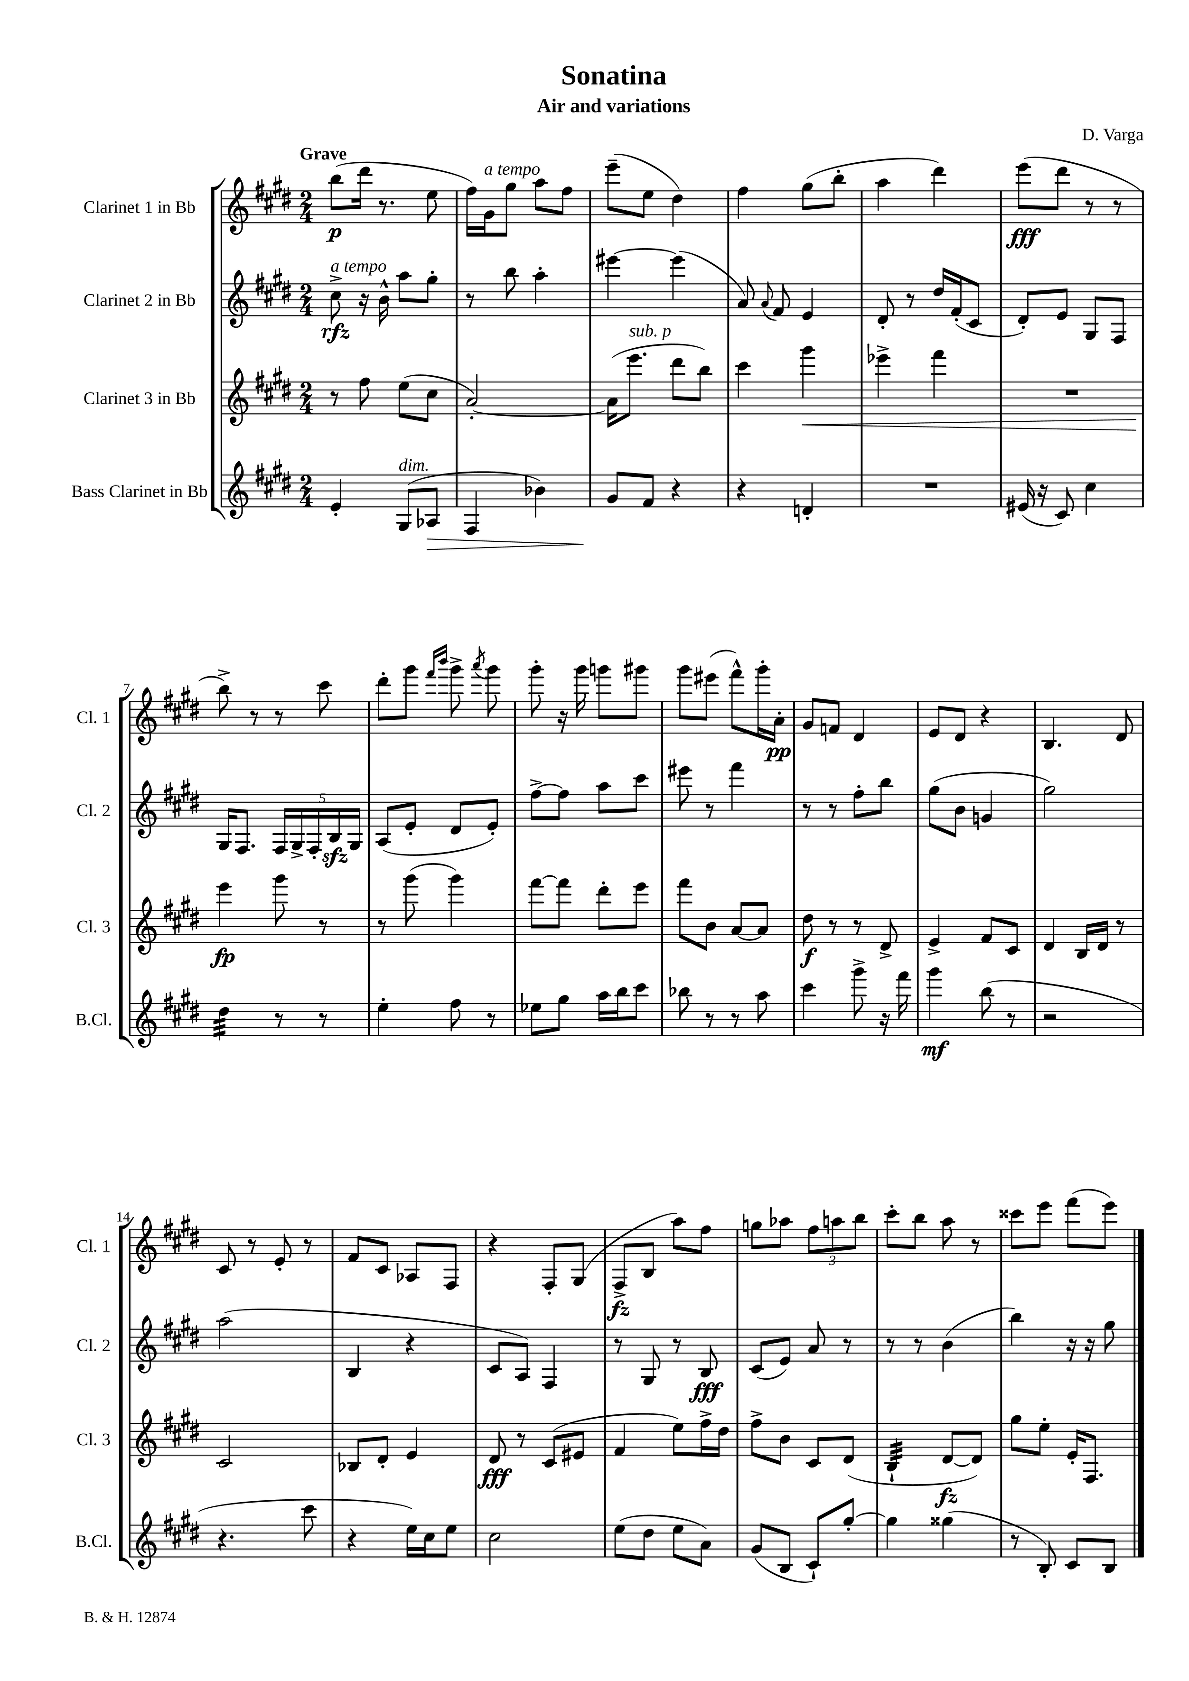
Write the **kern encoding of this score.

**kern	**kern	**kern	**kern
*staff4	*staff3	*staff2	*staff1
*clefG2	*clefG2	*clefG2	*clefG2
*k[f#c#g#d#]	*k[f#c#g#d#]	*k[f#c#g#d#]	*k[f#c#g#d#]
*M2/4	*M2/4	*M2/4	*M2/4
4e'	8r	8cc#^	(8bb
.	8ff#	16r	16ddd#
.	.	16b^^	8.r
(8G#	(8ee	8aa	.
8A-	8cc#	8gg#'	8ee
=	=	=	=
4F#	[2a')	8r	16ff#)
.	.	.	16g#
.	.	8bb	8gg#
4b-)	.	4aa'	8aa
.	.	.	8ff#
=	=	=	=
8g#	(16a]	[4eee#	(8eee~
.	8.eee	.	.
8f#	.	.	8ee
4r	8ddd#	(4eee#]	4dd#)
.	8bb)	.	.
=	=	=	=
4r	4ccc#	8a)	4ff#
.	.	8qqa	.
.	.	8f#	.
4d'	4ggg#	4e	(8gg#
.	.	.	8bb'
=	=	=	=
2r	4eee-^	8d#'	4aa
.	.	8r	.
.	4fff#	16dd#	4ddd#)
.	.	(16f#'	.
.	.	8c#	.
=	=	=	=
(16e#	2r	8d#')	(8eee
16r	.	.	.
8c#)	.	8e	8ddd#
4cc#	.	8G#	8r
.	.	8F#	8r
=	=	=	=
4dd#	4eee	16G#	8bb^)
.	.	8.F#	.
.	.	.	8r
8r	8ggg#	20F#	8r
.	.	20G#^	.
.	.	20F#'	.
8r	8r	.	8ccc#
.	.	20B	.
.	.	20G#	.
=	=	=	=
4ee'	8r	(8A	8ddd#'
.	(8ggg#	8e'	8ggg#
.	.	.	16qqfff#
.	.	.	16qqbbb
8ff#	4ggg#)	8d#	8ggg#^
.	.	.	8qaaa
8r	.	8e')	8ggg#
=	=	=	=
8ee-	[8fff#	[8ff#^	8ggg#'
8gg#	8fff#]	8ff#]	16r
.	.	.	16ggg#
16aa	8ddd#'	8aa	8ggg
16bb	.	.	.
8ccc#	8eee	8ccc#	8ggg#
=	=	=	=
8bb-	8fff#	8eee#	8ggg#
8r	8b	8r	(8eee#
8r	[8a	4fff#	8fff#^^)
8aa	8a]	.	16ggg#'
.	.	.	16a'
=	=	=	=
4ccc#	8dd#	8r	8g#
.	8r	8r	8f
8ggg#^	8r	8ff#'	4d#
16r	8d#^	8bb	.
16fff#	.	.	.
=	=	=	=
4ggg#	4e^	(8gg#	8e
.	.	8b	8d#
(8bb	8f#	4g	4r
8r	8c#	.	.
=	=	=	=
2r	4d#	2gg#)	4.B
.	16B	.	.
.	16d#	.	.
.	8r	.	8d#
=	=	=	=
4.r	2c#	(2aa	8c#
.	.	.	8r
.	.	.	8e'
8ccc#	.	.	8r
=	=	=	=
4r	8B-	4B	8f#
.	8d#'	.	8c#
16ee)	4e	4r	8A-
16cc#	.	.	.
8ee	.	.	8F#
=	=	=	=
2cc#	8d#	8c#	4r
.	8r	8A)	.
.	(8c#	4F#	8F#'
.	8e#	.	(8G#
=	=	=	=
(8ee	4f#	8r	8F#^
8dd#	.	8G#	8B
8ee	8ee)	8r	8aa)
8a)	16ff#^	8B	8ff#
.	16dd#	.	.
=	=	=	=
(8g#	8ff#^	(8c#	8gg
8B	8b	8e)	8aa-
8c#`)	8c#	8a	12ff#
.	.	.	12aa
[8gg#'	(8d#	8r	.
.	.	.	12bb
=	=	=	=
4gg#]	4B`	8r	8ccc#'
.	.	8r	8bb
(4gg##	[8d#	(4b	8aa
.	8d#])	.	8r
=	=	=	=
8r	8gg#	4bb)	8ccc##
8B')	8ee'	.	8eee
8c#	16e'	16r	(8fff#
.	8.F#	16r	.
8B	.	8gg#	8eee)
==	==	==	==
*-	*-	*-	*-
